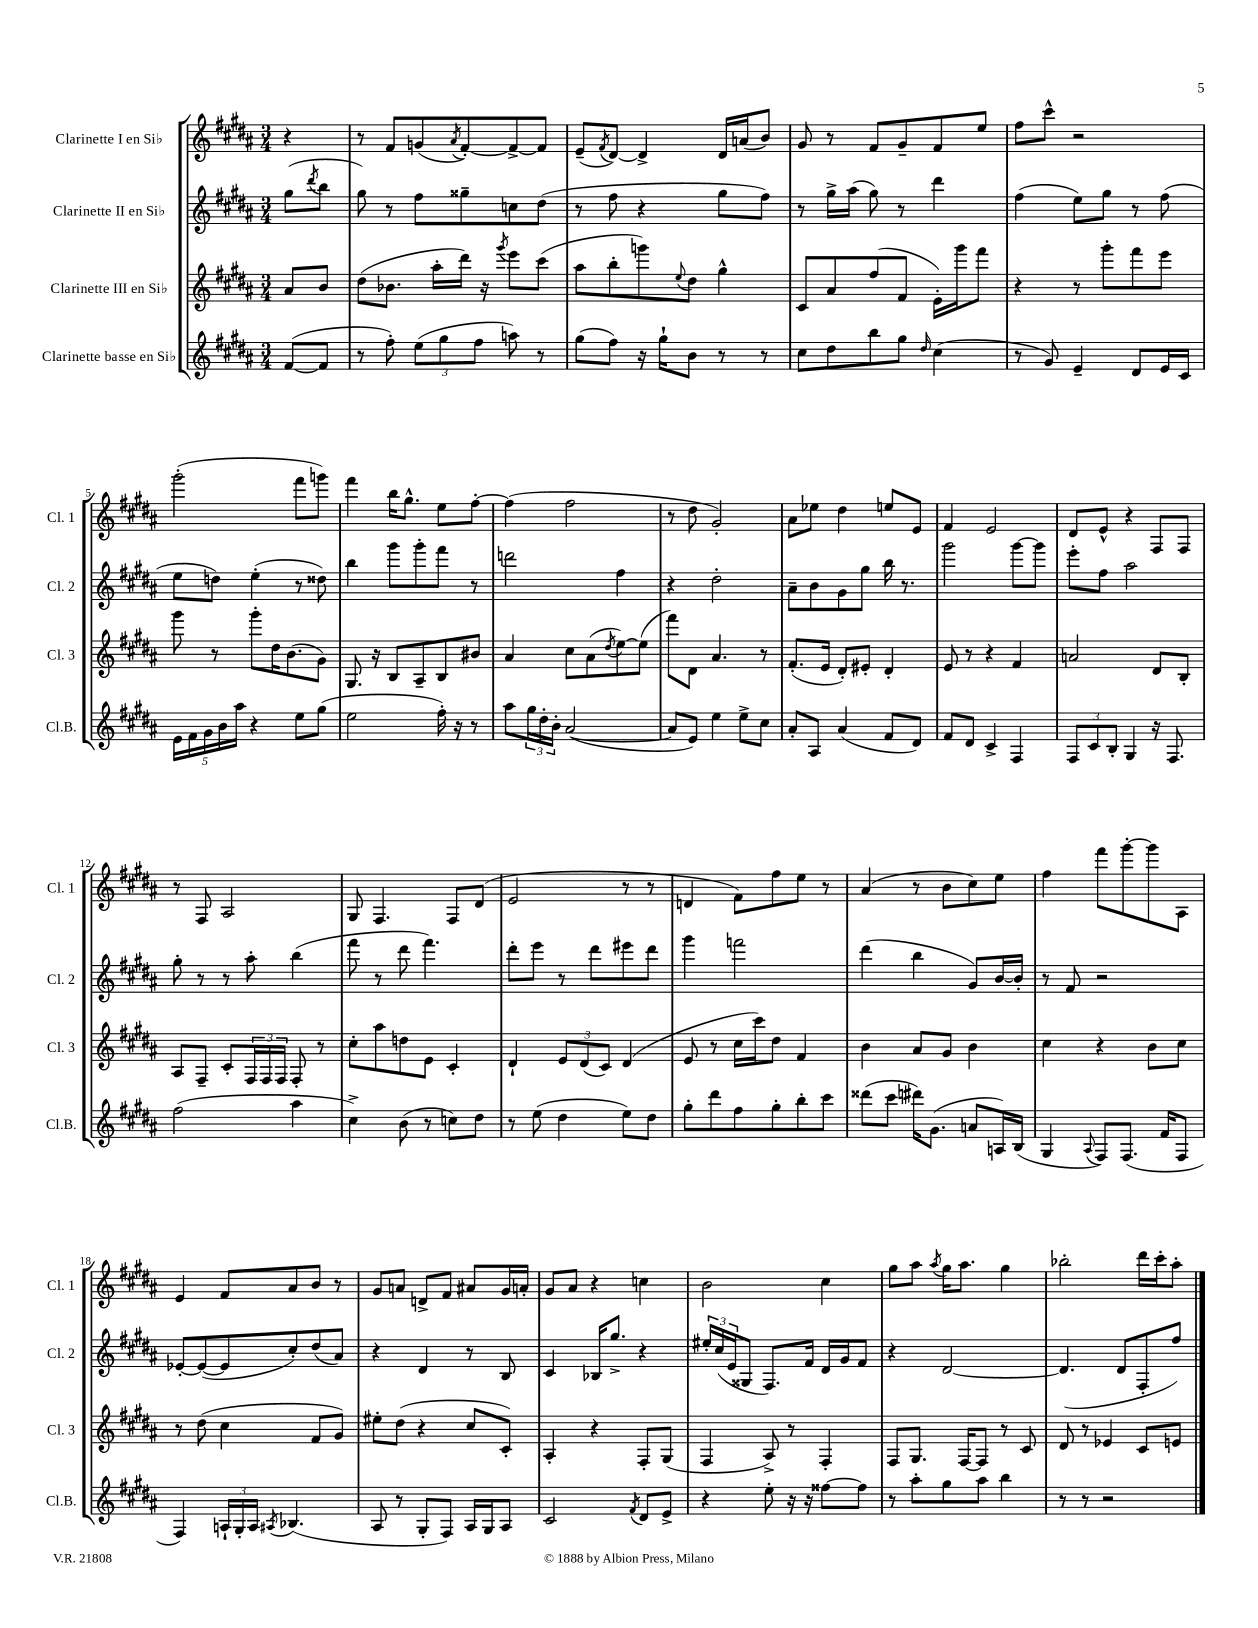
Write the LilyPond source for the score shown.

<<
\new StaffGroup <<
\new Staff = "s0" \with { instrumentName = "Clarinette I en Sib" shortInstrumentName = "Cl. 1" } {
    \clef treble \key b \major \numericTimeSignature \time 3/4 \partial 4
    r4 |
    r8 fis'8 g'8( \acciaccatura { ais'8 } fis'8~-.) fis'8~-> fis'8 |
    e'8--( \acciaccatura { fis'8 } dis'8~) dis'4-> dis'16 a'16( b'8) |
    gis'8 r8 fis'8 gis'8-- fis'8 e''8 |
    fis''8 cis'''8-^ r2 |
    gis'''2-.( fis'''8 g'''8) |
    fis'''4 b''16 gis''8.-^ e''8 fis''8~-. |
    fis''4( fis''2 |
    r8 dis''8 gis'2-.) |
    ais'8 ees''8 dis''4 e''8 e'8 |
    fis'4 e'2 |
    dis'8 e'8-^ r4 fis8 fis8 |
    r8 fis8 ais2 |
    gis8 fis4. fis8 dis'8( |
    e'2 r8 r8 |
    d'4 fis'8) fis''8 e''8 r8 |
    ais'4( r8 b'8 cis''8) e''8 |
    fis''4 fis'''8 gis'''8~-. gis'''8 ais8 |
    e'4 fis'8 ais'8 b'8 r8 |
    gis'8 a'8 d'8-> fis'8 ais'8 gis'16 a'16-. |
    gis'8 ais'8 r4 c''4 |
    b'2 cis''4 |
    gis''8 ais''8 \acciaccatura { ais''8 } gis''16 ais''8. gis''4 |
    bes''2-. dis'''16 cis'''16-. ais''8-. \bar "|." |
}
\new Staff = "s1" \with { instrumentName = "Clarinette II en Sib" shortInstrumentName = "Cl. 2" } {
    \clef treble \key b \major \numericTimeSignature \time 3/4 \partial 4
    gis''8( \acciaccatura { dis'''8 } b''8 |
    gis''8) r8 fis''8 gisis''8-- c''8 dis''8( |
    r8 fis''8 r4 gis''8 fis''8) |
    r8 gis''16-> ais''16( gis''8) r8 dis'''4 |
    fis''4( e''8) gis''8 r8 fis''8( |
    e''8 d''8) e''4-.( r8 disis''8) |
    b''4 gis'''8 gis'''8-. fis'''8 r8 |
    d'''2 fis''4 |
    r4 dis''2-. |
    ais'8-- b'8 gis'8 gis''8 b''16 r8. |
    gis'''2 gis'''8~ gis'''8 |
    e'''8-. fis''8 ais''2 |
    gis''8-. r8 r8 ais''8-. b''4( |
    fis'''8 r8 dis'''8 fis'''4.) |
    dis'''8-. e'''8 r8 dis'''8 eis'''8 dis'''8 |
    gis'''4 f'''2 |
    dis'''4( b''4 gis'8) b'16~ b'16-. |
    r8 fis'8 r2 |
    ees'8~-. ees'8~( ees'8 cis''8-.) dis''8( ais'8) |
    r4 dis'4 r8 b8 |
    cis'4 bes16 gis''8.-> r4 |
    \tuplet 3/2 { eis''16-. cis''16( e'16 } gisis8 fis8.) fis'16 dis'16 gis'16 fis'8 |
    r4 dis'2~ |
    dis'4.( dis'8 fis8-. fis''8) \bar "|." |
}
\new Staff = "s2" \with { instrumentName = "Clarinette III en Sib" shortInstrumentName = "Cl. 3" } {
    \clef treble \key b \major \numericTimeSignature \time 3/4 \partial 4
    ais'8 b'8 |
    dis''8( bes'8. ais''16-. dis'''16) r16 \acciaccatura { gis'''8 } e'''8 cis'''8( |
    ais''8 b''8-. g'''8) \appoggiatura { e''8 } dis''8 gis''4-^ |
    cis'8 ais'8 fis''8( fis'8 e'16-.) gis'''16 fis'''8 |
    r4 r8 gis'''8-. fis'''8 e'''8 |
    gis'''8 r8 gis'''8-. dis''16 b'8.( gis'8) |
    gis8. r16 b8 ais8-- b8 bis'8 |
    ais'4 cis''8 ais'8( \acciaccatura { dis''8 } e''8~) e''8( |
    fis'''8) dis'8 ais'4. r8 |
    fis'8.-.( e'16 dis'8-.) eis'8-. dis'4-. |
    e'8 r8 r4 fis'4 |
    a'2 dis'8 b8-. |
    ais8 fis8-- cis'8-. \tuplet 3/2 { fis16 fis16 fis16 } fis8-. r8 |
    cis''8-. ais''8 d''8 e'8 cis'4-. |
    dis'4-! \tuplet 3/2 { e'8 dis'8( cis'8) } dis'4( |
    e'8 r8 cis''16 cis'''16) dis''8 fis'4 |
    b'4 ais'8 gis'8 b'4 |
    cis''4 r4 b'8 cis''8 |
    r8 dis''8( cis''4 fis'8 gis'8) |
    eis''8-. dis''8( r4 cis''8 cis'8-.) |
    ais4-. r4 fis8-. gis8( |
    fis4 ais8->) r8 fis4-. |
    fis8 gis8. fis16~ fis8 r8 cis'8 |
    dis'8 r8 ees'4 cis'8 e'8 \bar "|." |
}
\new Staff = "s3" \with { instrumentName = "Clarinette basse en Sib" shortInstrumentName = "Cl.B." } {
    \clef treble \key b \major \numericTimeSignature \time 3/4 \partial 4
    fis'8~( fis'8 |
    r8 fis''8-.) \tuplet 3/2 { e''8( gis''8 fis''8 } a''8) r8 |
    gis''8( fis''8) r16 gis''16-! b'8 r8 r8 |
    cis''8 dis''8 b''8 gis''8 \grace { dis''16 } cis''4( |
    r8 gis'8) e'4-- dis'8 e'16 cis'16 |
    \tuplet 5/4 { e'16 fis'16 gis'16 b'16 ais''16 } r4 e''8 gis''8( |
    e''2 fis''16-.) r16 r8 |
    ais''8 \tuplet 3/2 { gis''16 dis''16-. b'16-. } ais'2~( |
    ais'8 e'8) e''4 e''8-> cis''8 |
    ais'8-. ais8 ais'4( fis'8 dis'8) |
    fis'8 dis'8 cis'4-> fis4 |
    \tuplet 3/2 { fis8 cis'8 b8-. } gis4 r16 fis8. |
    fis''2( ais''4 |
    cis''4->) b'8( r8 c''8) dis''8 |
    r8 e''8( dis''4 e''8) dis''8 |
    gis''8-. dis'''8 fis''8 gis''8-. b''8-. cis'''8 |
    disis'''8( cis'''8 dis'''16) gis'8.( a'8 a16) b16( |
    gis4 \appoggiatura { ais8 } fis8) fis8.( fis'16 fis8 |
    fis4) \tuplet 3/2 { a16-! gis16-. a16 } \acciaccatura { ais8 } bes4.( |
    ais8 r8 gis8-. fis8) ais16 gis16 ais8 |
    cis'2 \acciaccatura { fis'8 } dis'8 e'8-> |
    r4 e''8-. r16 r16 fisis''8~ fisis''8 |
    r8 ais''8-. gis''8 ais''8 b''4 |
    r8 r8 r2 \bar "|." |
}
>>
>>
